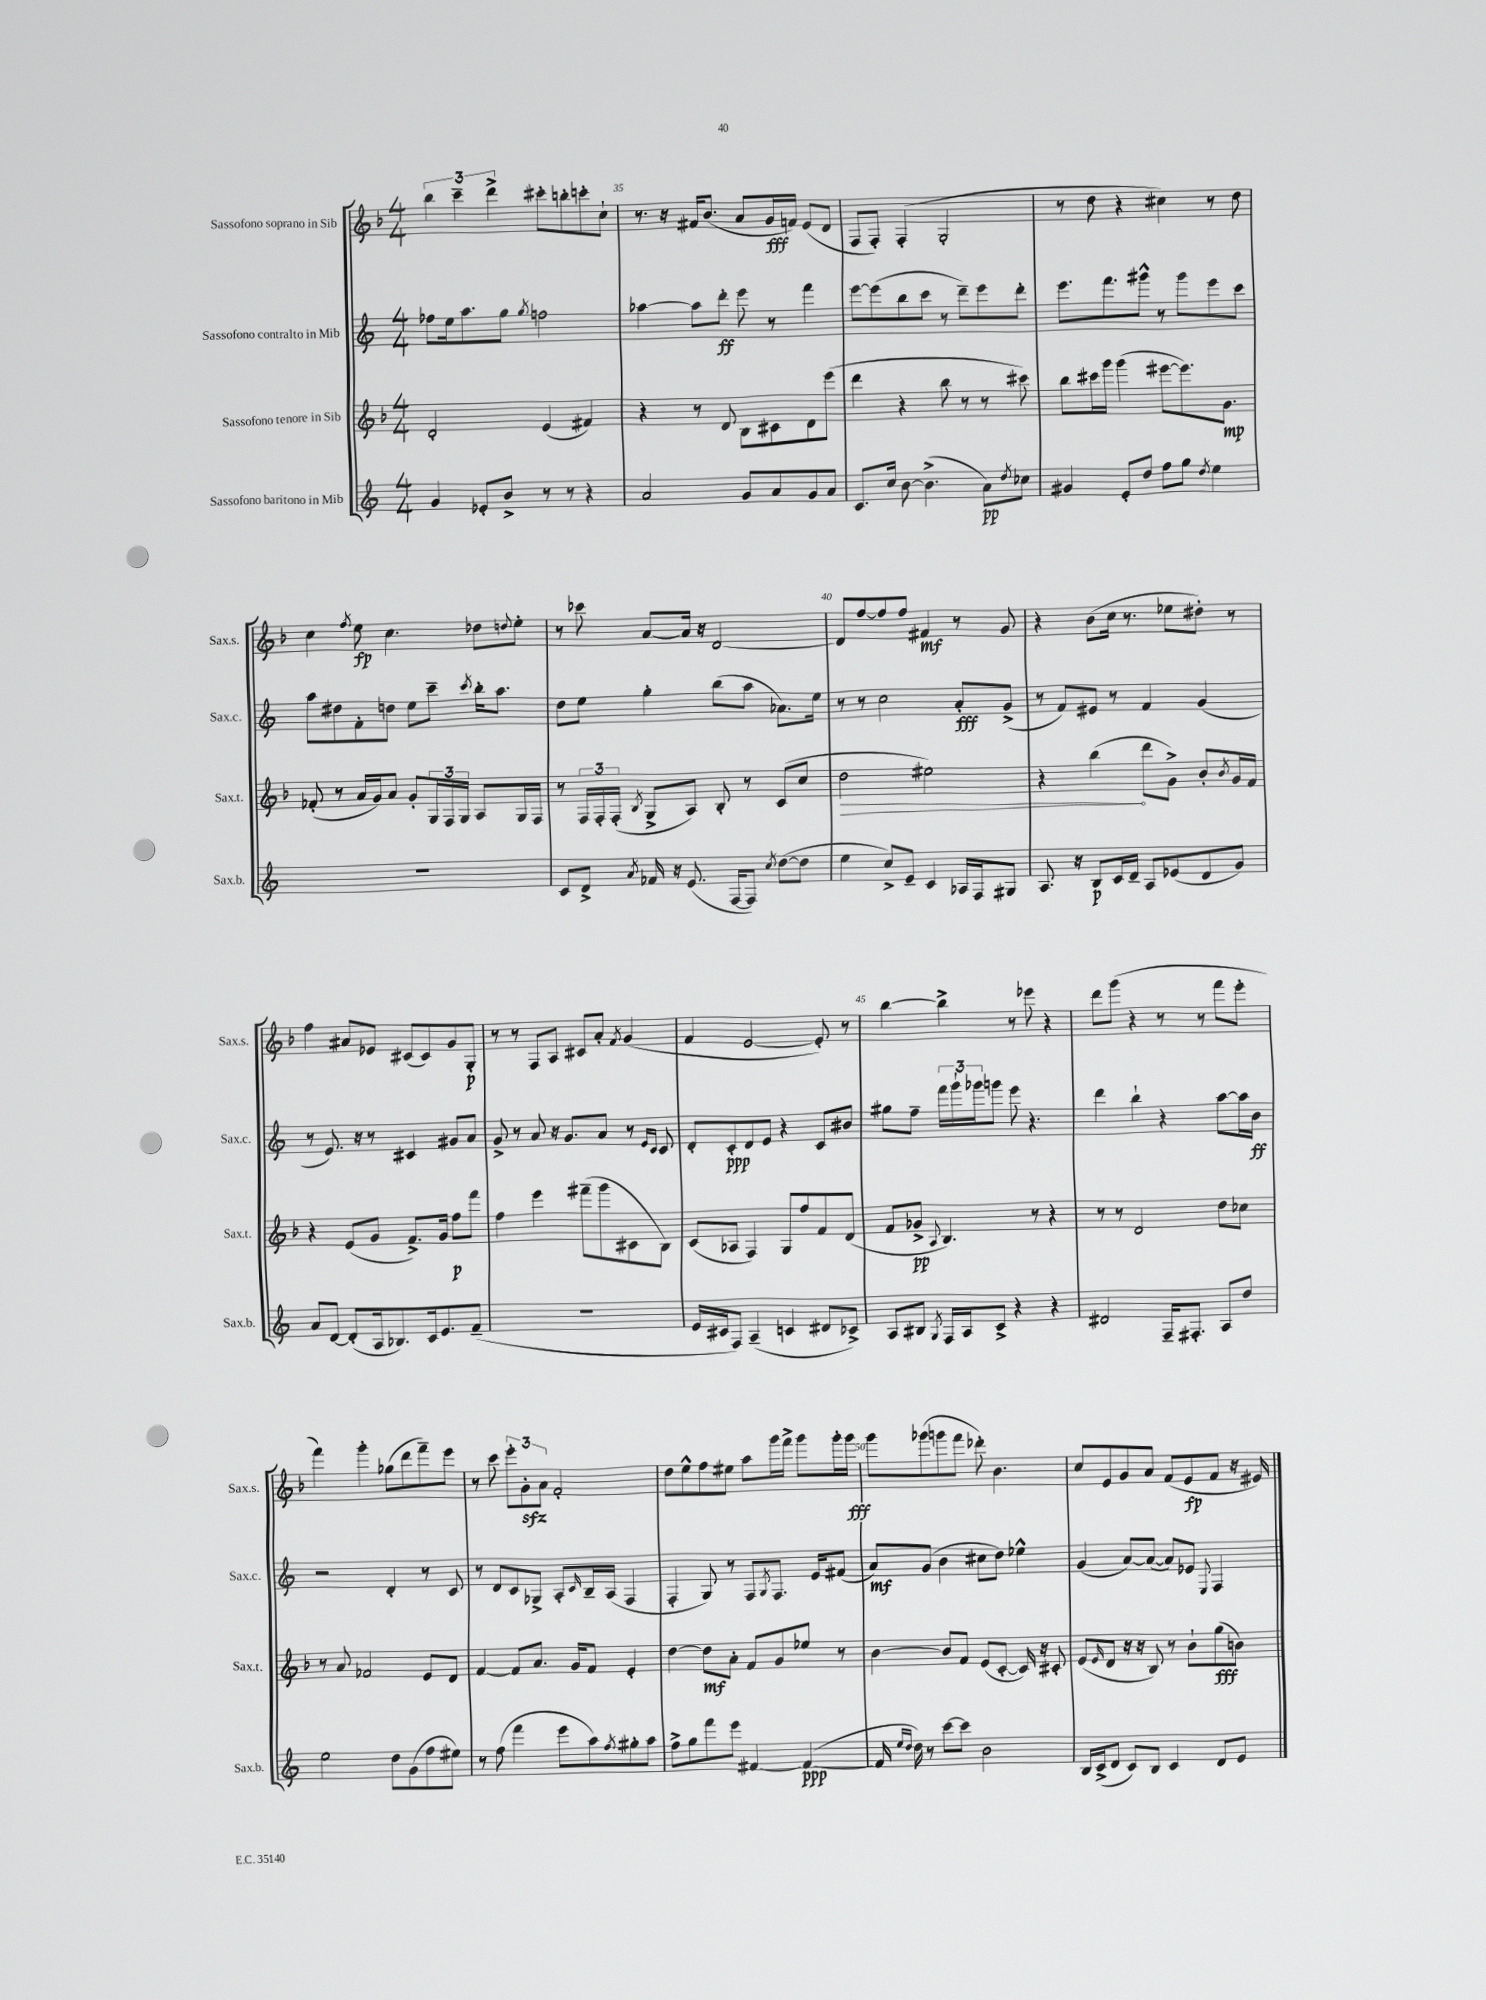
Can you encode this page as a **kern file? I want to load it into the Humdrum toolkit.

**kern	**kern	**kern	**kern
*staff4	*staff3	*staff2	*staff1
*clefG2	*clefG2	*clefG2	*clefG2
*k[]	*k[b-]	*k[]	*k[b-]
*M4/4	*M4/4	*M4/4	*M4/4
4g/	2d'/	8ff-\L	6bb-\
.	.	16ee\k	.
.	.	.	6ccc~\
.	.	8.aa\	.
8e-'/L	.	.	.
.	.	.	6ddd^\
8b^/J	.	8gg\J	.
.	.	8qgg/	.
8r	(4e/	2ff\	8ccc#'\L
8r	.	.	8bb'\
4r	4f#/)	.	8ccc'\
.	.	.	8cc`\J
=	=	=	=
2a/	4r	[4aa-\	8.r
.	.	.	16r
.	8r	8aa-\]L	16f#/LK
.	.	.	(8.b-/J
.	8d/	8ddd'\J	.
8g/L	8B-\L	8eee\	8a/L
8a/	8c#\	8r	16g/L
.	.	.	16f/JJ)
8g/	8d\	4fff\	(8e/L
8a/J	(8eee\J	.	8d/J
=	=	=	=
8.c/L	4ddd\	[8eee\L	8F/L
.	.	(8eee\]	8F'/J)
16cc/Jk	.	.	.
[8b\	4r	8bb\	(4F'/
(4.b^\]	.	8ccc\J	.
.	8bb-\	8r	2G'/
.	8r	8ddd~\L)	.
8a\L)	8r	8eee\	.
8qdd/	.	.	.
8cc-\J	8ccc#\)	8ddd'\J	.
=	=	=	=
4g#/	8bb-\L	8.eee\L	8r
.	16ccc#\L	.	8dd\
.	16ggg\JJ	8.fff\	.
8e'/L	(4ggg\	.	4r
8dd/J	.	8ggg#^^\J	.
8ff\L	[8eee#\L	8r	4cc#\)
8gg\J	8.eee#\])	8ggg#\L	.
8qdd/	.	.	.
4ee\	.	8eee\	8r
.	8.g\J	.	.
.	.	8ccc\J	8dd\
=	=	=	=
1r	(8f-'/	8aa\L	4cc\
.	8r	8dd#\	.
.	.	.	8qff/
.	16a/LL	8f'\	8ee\
.	16g/J)	.	.
.	8a/J	8dd\J	4.cc\
.	8g'/L	8ee\L	.
.	24G/L	8ccc~\J	.
.	24F/	.	.
.	24G/JJ	.	.
.	.	8qccc/	.
.	8A/L	16bb'\LK	8dd-\L
.	.	8.aa\J	.
.	.	.	8qqdd/
.	16G/L	.	8ee'\J
.	16F/JJ	.	.
=	=	=	=
8c/L	8r	8dd\L	8r
8d^/J	24F/LL	8ee\J	8ccc-\
.	24F'/	.	.
.	(24F'/JJ	.	.
8qa/	8qB-/	.	.
16f-/	8G^/L	4gg'\	[8a/L
16r	.	.	.
(8.e/	8A/J)	.	16a/]Jk
.	.	.	16r
.	8B-'/	(8bb\L	[2d/
[16F/LK	.	.	.
8F/]J)	8r	8aa\J	.
8qcc/	.	.	.
([8dd\L	(8c/L	8.a-\L)	.
8dd\]J	8cc/J	.	.
.	.	16ee\Jk	.
=	=	=	=
4ee\	2dd\	8r	8d/]L
.	.	8r	[8ff/
8cc^/L)	.	2cc\	8ff/]
8e~/J	.	.	8ff/J
4c/	2ee#\)	.	4f#/
16A-/LL	.	8a'/L	8r
16F/J	.	.	.
8G#/J	.	(8g^/J	8g/
=	=	=	=
8.A/	4r	8r	4r
.	.	8f/L)	.
16r	.	.	.
8B/L	(4bb-\	8e#/J	(8b-\L
16c/L	.	8r	16cc\Jk
16d~/JJ	.	.	8.r
8A/L	8ddd\L	4f/	.
(8e-/	8g^\J)	.	8ee-\L
8d/	8b-'/L	(4g/	8dd#'\J)
.	8qb-/	.	.
8g/J)	16g/L	.	8r
.	16f/JJ	.	.
=	=	=	=
8a/L	4r	8r	4ff\
[8d/J	.	8.e/)	.
(8d'/]L	(8e/L	.	8a#/L
.	.	16r	.
16A/k	8g/J	8r	8e-/J
8.B-/)	.	.	.
.	8.f^/L)	4c#/	(8c#/L
16c/k	.	.	8c#/)
8.e/	16g/Jk	.	.
.	8ff\L	8g#/L	8g/
(8f~/J	8fff\J	8a/J	8G'/J
=	=	=	=
1r	4ff\	8g^/	8r
.	.	8r	8r
.	4eee\	8a/	8F/L
.	.	16r	8A/J
.	.	8.g/L	.
.	(8fff#~\L	.	8c#/L
.	8ggg\	8a/J	8a'/J
.	.	.	8qf/
.	8c#\	8r	(4g/
.	.	16qqe/LL	.
.	.	16qqc/JJ	.
.	8B-\J)	8c/	.
=	=	=	=
16e/LL	(8c/L	8d'/L	4f/
16c#/J	.	.	.
8F/J)	8A-/J	8c'/	.
(4A~/	4F/)	8d/	[2e/
.	.	8e/J	.
4c/	8G/L	4r	.
.	8ff/	.	.
8d#/L	8f/	8c/L	8e'/])
8c-^/J)	(8d/J	8b#/J	8r
=	=	=	=
8A/L	8f/L	8gg#\L	[4bb-\
8B#/J	8g-^/J	8ff~\J	.
8qG/	8qqA/	.	.
16F/LL	4.B-/)	24fff\LL	4bb-^\]
.	.	24ggg`\	.
16A/J	.	.	.
.	.	24ggg-\J	.
8c^/J	.	8ggg\J	.
4r	.	8eee\	8r
.	8r	4.r	8eee-\
4r	4r	.	4r
=	=	=	=
2d#/	8r	4ddd\	8ddd\L
.	8r	.	(8ggg\J
.	2d/	4bb`\	4r
16F~/LK	.	4r	8r
8.F#'/J	.	.	.
.	.	.	8r
8A/L	8dd\L	[8aa\L	8fff\L
8dd/J	8cc-\J	16aa\]L	8eee'\J
.	.	16b\JJ	.
=	=	=	=
2ee\	8r	2r	4fff\)
.	8a/	.	.
.	2f-/	.	4ggg'\
8dd\L	.	4d'/	(8gg-\L
(8g\	.	.	8ddd\
8ff\	8e/L	8r	8fff~\)
8ee#\J)	8d/J	8c/	8eee\J
=	=	=	=
8r	[4f/	8r	8r
(8ff\	.	8d/L	8ccc\
4fff\	8f/]L	8c/	12eee'\L
.	.	.	12g'\
.	8.a/J	8G-^/J	.
.	.	.	12a\J
8eee\L	.	8A'/L	2f'/
.	16g/LK	.	.
.	.	16qqc/	.
8aa\)	8f/J	16B~/L	.
.	.	(16A/JJ	.
8qff/	.	.	.
8gg#'\	4e'/	4F/	.
8aa\J	.	.	.
=	=	=	=
8ff^\L	[4dd\	4F'/	8dd\L
8gg\	.	.	8ee^^\
8fff\	8dd\]L	8G/)	8ff\
8eee\J	8a'\J	8r	8ee#\J
[4f#/	8f/L	8F/L	8aa\L
.	.	8qG/	.
.	8g/	8.F/J	16ggg\L
.	.	.	16fff^\JJ
(4f#/_	8ee-/J	.	8ggg\L
.	.	16e/LK	.
.	8r	(8f#/J	16ggg'\L
.	.	.	16ggg\JJ
=	=	=	=
16f#/]	[4b-\	8a/L)	8ggg\L
16qqee/LL	.	.	.
16qqdd/JJ	.	.	.
16dd\)	.	.	.
8r	.	(8g/J	(8ggg-\
[8ccc\L	8b-/]L	4b\	8ggg\
8ccc\]J	8f/J	.	8fff\J
2b\	(8e/L	8cc#\L	8ddd-'\)
.	[8c'/J	8dd\J)	4.b-\
.	16c/])	4ee-^^\	.
.	16r	.	.
.	8c#'/	.	.
=	=	=	=
16B/LL	(8e/L	(4g/	8cc/L
(16c^/J	.	.	.
.	16qqe/	.	.
8d/J	8d/J	.	8e/
8c/L)	16r	[8a/L)	8g/
.	16r	.	.
8B/J	8B-/)	(8a/_J	8a/J
4c/	8r	8a/]L)	(8f/L
.	8b-`\L	8e-/J	8e/
.	.	8qqE/	.
8d/L	(8gg\	4F/	8f/J
8e/J	8b\J)	.	16r
.	.	.	16e#/)
==	==	==	==
*-	*-	*-	*-
